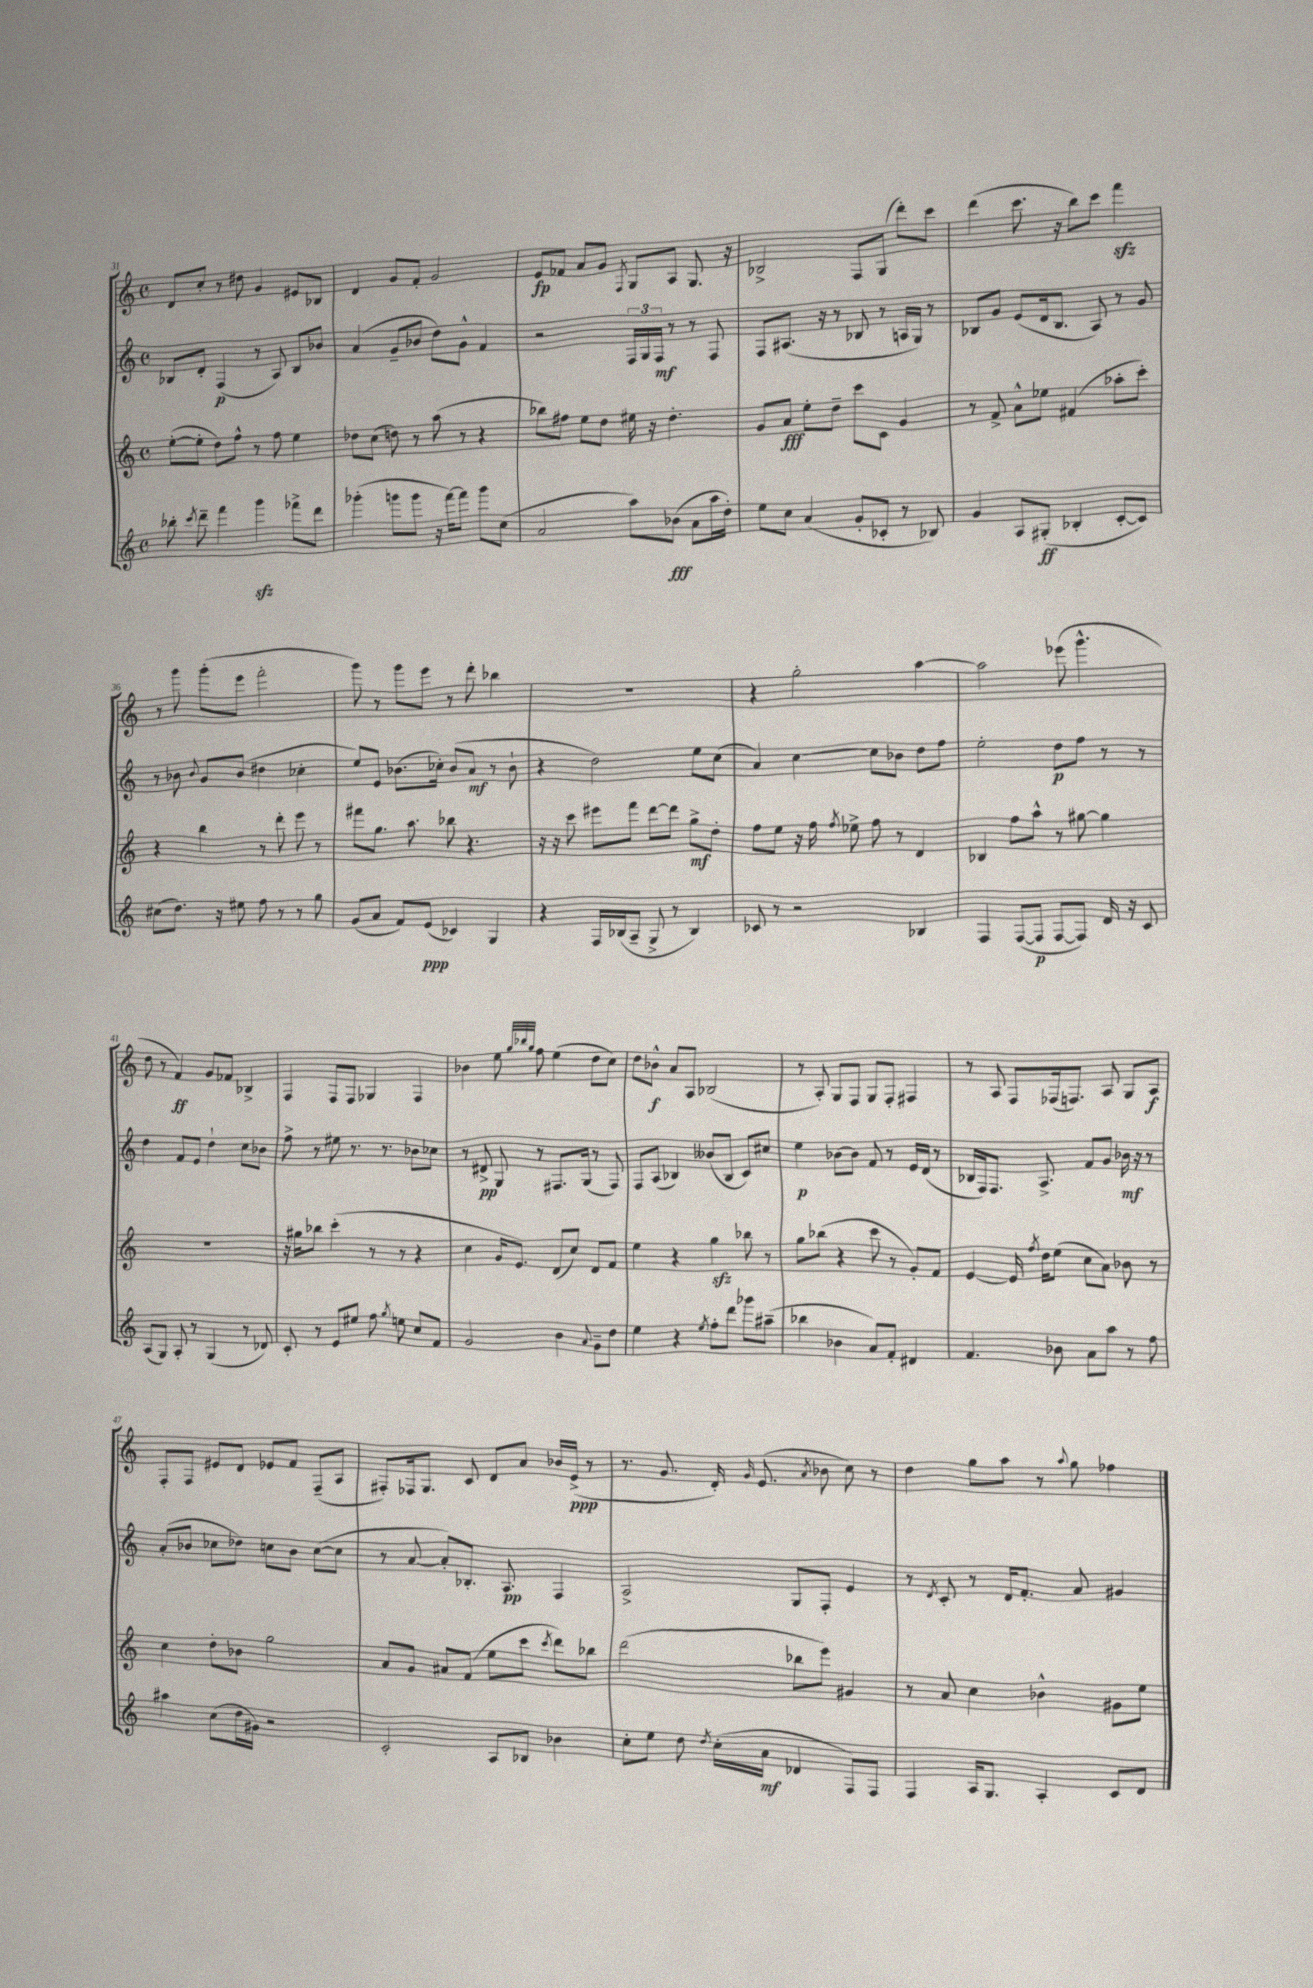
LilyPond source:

<<
\new StaffGroup <<
\new Staff = "s0" {
    \clef treble \key c \major \defaultTimeSignature \time 4/4
    \autoBeamOff d'8[ c''8]-. r8 dis''8 g'4 eis'8[ bes8] |
    d'4 g'8[ f'8]-. g'2 |
    e'8[\fp fes'8] a'8[ g'8] \acciaccatura { f8 } g8[ a8] g8. r16 |
    bes2-> f8[ g8]( d'''8[-.) c'''8] |
    d'''4( c'''8. r16 b''8[) c'''8] f'''4\sfz |
    r8 g'''8 g'''8[-.( e'''8] f'''2-. |
    g'''8) r8 g'''8[ e'''8] r8 d'''8-. bes''4 |
    R1 |
    r4 g''2-. a''4~ |
    a''2 ees'''8( g'''4.-^ |
    d''8 r8 f'4\ff) g'8[ fes'8] bes4-> |
    f4 f8[ f8] ges4 f4 |
    bes'4 e''8 \grace { g''32[ bes''32 g''32] } f''8 e''4( d''8[ c''8]) |
    d''8[ bes'8]-^\f a'8[ a8] bes2( |
    r8 a8-.) g8[ f8] g8[ f8]-. fis4 |
    r8 a8 f8[ fes16( f8.]) a8 g8[ a8]\f |
    f8[-. f8] eis'8[ d'8] ees'8[ f'8] f8[--( a8] |
    fis8[-.) fes16 g8.] c'8 d'8[ a'8] bes'16[ e'16]->\ppp( r8 |
    r8. g'8. d'16-.) \grace { g'16 } e'8.( \acciaccatura { a'8 } bes'8 c''8) r8 |
    d''4 g''8[ a''8] r8 \appoggiatura { a''8 } g''8 fes''4 \bar "|." |
}
\new Staff = "s1" {
    \clef treble \key c \major \defaultTimeSignature \time 4/4
    \autoBeamOff bes8[ d'8]-. f4\p( r8 a8) bes8[ bes'8] |
    a'4( g'8[-- bes'8] d''8[) g'8]-^ f'4 |
    r2 \tuplet 3/2 { f16[ g16 f16]\mf } r8 r8 f8 |
    f8[ ais8.]( r16 r8 bes8 r8 a16[ g16]) r8 |
    bes8[ g'8] e'8[( d'16 bes8.] a8) r8 g'8 |
    r8 bes'8 \appoggiatura { bes'8 } g'8[ bes'8]( dis''4 ces''4-. |
    e''8[) e'8] bes'8.[( ces''16]-.) bes'8[( a'8]\mf r8 bes'8-! |
    r4 d''2) e''8[ c''8]( |
    a'4) c''4~ c''8[ bes'8] d''8[ f''8] |
    e''2-. d''8[\p f''8] r8 r8 |
    d''4 f'8[ e'8] d''4-! c''8[ bes'8] |
    f''8-> r8 eis''8 r8. r8. bes'8[ ces''8] |
    r8 dis'8->\pp g8 r8 fis8.[ g16]( r8 fis8) |
    f8[ a8]( bes4) beses'8[( bes8] c'8[) cis''8] |
    e''4\p bes'8[~ bes'8] f'8 r8 e'16[ d'16]( r8 |
    bes16[ f16) f8.] a8.-> f'8[ g'8] bes'16\mf r16 r8 |
    a'8[-.( bes'8] ces''8[ des''8]) c''8[ bes'8] c''8[~( c''8] |
    r8 a'8~ a'8[-.) bes8.]-. a8.\pp f4 |
    a2-> g8[ f8]-. e'4 |
    r8 \acciaccatura { d'8 } c'8-. r8 d'16[ f'8.]-. a'8 gis'4 \bar "|." |
}
\new Staff = "s2" {
    \clef treble \key c \major \defaultTimeSignature \time 4/4
    \autoBeamOff e''8[~-.( e''8]-. d''8[) f''8]-^ r8 f''8 e''4 |
    des''8[ c''8]( d''8) r8 a''8( r8 r4 |
    bes''8[) fis''8] e''8[ d''8] eis''16 r16 d''4.-. |
    g'8[ a'8]\fff e''8[-. d''8]-- c'''8[ c'8] g'4 |
    r8 f'8-> a'8[-^ ees''8] fis'4( aes''8[-. c'''8]-.) |
    r4 b''4 r8 d'''8-. e'''8 r8 |
    fis'''8[ g''8.] a''8. bes''8 r4. |
    r16 r16 c'''8 eis'''8[ f'''8] d'''8[~ d'''8] g''8[->\mf d''8]-. |
    f''8[ e''8] r16 f''16 \acciaccatura { f''8 } ees''8-> f''8 r8 d'4 |
    bes4 f''8[ a''8]-^ r8 gis''8~ gis''4 |
    R1 |
    r16 gis''16[ bes''8] c'''4-.( r8 r8 r4 |
    c''4 g'16[ e'8.]) d'8[( c''8]) d'8[ f'8] |
    e''4 r4 g''4\sfz bes''8 r8 |
    g''8[ bes''8]( r4 c'''8 r8 g'8[-.) f'8] |
    e'4~ e'16 \acciaccatura { f''8 } d''16[ e''8]( c''8[ a'8]) bes'8 r8 |
    c''4 d''8[-. bes'8] g''2 |
    a'8[ g'8] ais'8[ f'8]( e''8[ c'''8] \acciaccatura { c'''8 } d'''8[) bes''8] |
    d'''2( bes''8[ e'''8]) gis'4 |
    r8 a'8 c''4 bes'4-^ gis'8[ e''8] \bar "|." |
}
\new Staff = "s3" {
    \clef treble \key c \major \defaultTimeSignature \time 4/4
    \autoBeamOff bes''8-. \acciaccatura { c'''8 } d'''8-- f'''4 g'''4\sfz fes'''8[-> d'''8] |
    ges'''4-.( g'''8[ g'''8] r16 f'''16[~) f'''8] g'''8[ c''8]( |
    a'2 a''8[) bes'8]\fff( a'8[ a''16 d''16]-.) |
    e''8[ c''8] a'4( g'8[-. ces'8]-. r8 bes8) |
    g'4 a8[ gis8]-.\ff( bes4-. c'8[~-. c'8]) |
    cis''8[( d''8.]) r16 eis''8 f''8 r8 r8 g''8 |
    g'8[( a'8] f'8[) e'8]\ppp( ces'4) g4 |
    r4 f16[ bes16( a8]-- g8-> r8 bes4) |
    ces'8 r8 r2 bes4 |
    f4 f8[~( f8]\p f8[~ f8]) d'16 r16 c'8 |
    a8[( g8]) a8-. r8 g4( r8 des'8) |
    c'8-. r8 e'8[ eis''8] f''8 \acciaccatura { g''8 } e''8 c''8[ f'8] |
    g'2 b'4 \appoggiatura { a'8 } g'8[-- d''8] |
    e''4 r4 \acciaccatura { e''8 } f''8[-. d'''8] ges'''8[ ais''8]--( |
    bes''4 bes'4 a'8[) f'8]-. dis'4 |
    f'4. bes'8 a'8[ a''8] r8 f''8 |
    ais''4 c''8[( d''16 gis'16]) r2 |
    c'2-. a8[ bes8] bes'4 |
    c''8[-. e''8] d''8 \acciaccatura { d''8 } c''16[-.( a'16]\mf des'4 f8[) f8] |
    f4 a16[ g8.] a4-. c'8[ d'8] \bar "|." |
}
>>
>>
\layout { \context { \Score currentBarNumber = #31 } }
